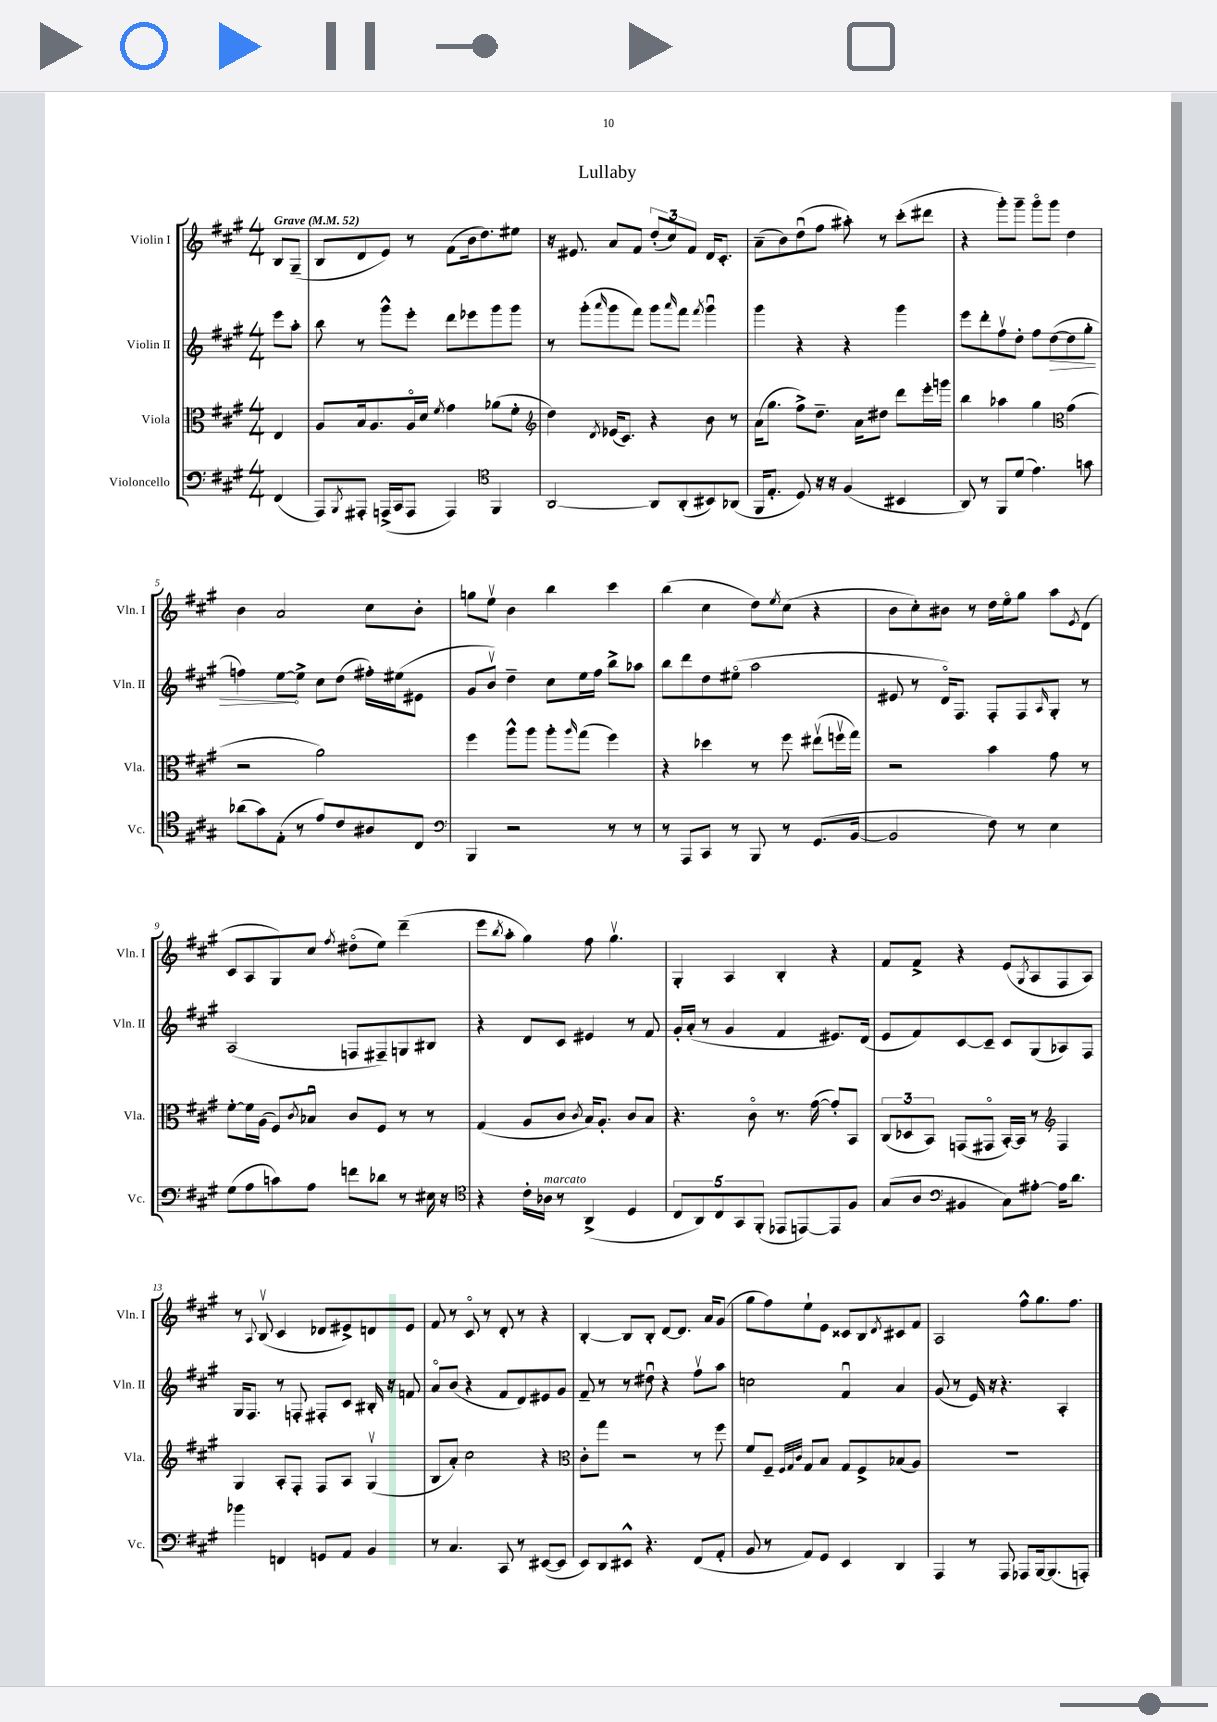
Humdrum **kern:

**kern	**kern	**kern	**kern
*staff4	*staff3	*staff2	*staff1
*clefF4	*clefC3	*clefG2	*clefG2
*k[f#c#g#]	*k[f#c#g#]	*k[f#c#g#]	*k[f#c#g#]
*M4/4	*M4/4	*M4/4	*M4/4
*MM52	*MM52	*MM52	*MM52
(4FF#	4E	8eee	8B
.	.	8aa'	(8G#~
=	=	=	=
8AAA)	8A	8bb	8B
8qBBB	.	.	.
8AAA#'	16B	8r	8d
.	8.A	.	.
(16AAA^	.	8ggg#^^	8e)
16CC#	.	.	.
8AAA	16Ao	8eee'	8r
.	16d	.	.
.	8qf#	.	.
4AAA)	4g#	8ddd	(8f#
.	.	8eee-	16b
.	.	.	8.dd)
*clefC4	*	*	*
4FF#	(8a-	8ggg#	.
.	8f#'	8ggg#	8ee#
=	=	=	=
*	*clefG2	*	*
[2AA	4dd)	8r	16r
.	.	.	8.e#
.	.	(8ggg#'	.
.	8qd	16qqaaa	.
.	(16e-	8ggg#	8a
.	8.c#)	.	.
.	.	8fff#)	8f#
8AA]	4r	8ggg#	(12dd'
.	.	.	12cc#)
.	.	16qqaaa	.
(8AA'	.	8fff#	.
.	.	.	12f#
.	.	8qfff#	.
8BB#)	8b	4ggg#u	16d
.	.	.	8.c#'
(8AA-	8r	.	.
=	=	=	=
16FF#	(16a	4ggg#	(8a~
8.E'	8.gg#	.	.
.	.	.	8b)
8D)	8ff#^)	4r	(8ddu
16r	8.dd~	.	8ff#
16r	.	.	.
(4F#	.	4r	8aa#')
.	16a	.	.
.	8dd#	.	8r
4BB#	8ddd	4ggg#	(8ccc#'
.	16eee'	.	8ddd#
.	16ggg	.	.
=	=	=	=
8AA)	4bb	8eee	4r
8r	.	8ddd'	.
8FF#	4aa-	8ff#v	8ggg#')
(8d	.	8dd'	8ggg#~
4.e)	4gg#	8ff#	8ggg#o
.	.	([8dd	8ggg#
*	*clefC3	*	*
.	(4g#	8dd]	4dd
8g	.	8gg#'	.
=	=	=	=
(8a-	2r	4ff)	4b
8g#)	.	.	.
(8E'	.	[8ee	2a
8r	.	8ee^]	.
8e)	2a)	8cc#	.
8c#	.	(8dd	.
8A#	.	16ff#')	8cc#
.	.	(16ee#	.
8C#	.	8e#	8b'
=	=	=	=
*clefF4	*	*	*
4BBB	4ff#	8g#	8gg
.	.	8bv)	8eev
2r	8aa^^	4dd~	4b
.	8aa	.	.
.	8aa'	8cc#	4bb
.	16qqaa	.	.
.	(8gg#	16ee	.
.	.	16ff#	.
8r	4ff#)	8bb^	4ccc#
8r	.	8aa-	.
=	=	=	=
8r	4r	8bb	(4bb
8AAA	.	8ddd	.
8CC#	4dd-	8dd	4cc#
8r	.	(8ee#o	.
8BBB	8r	2aa	8dd)
.	.	.	8qee
8r	8ff#	.	(8cc#
(8.GG#	(8ee#v	.	4r
.	16ffv	.	.
[16BB	16gg#)	.	.
=	=	=	=
2BB]	2r	8e#	8b
.	.	8r	8cc#')
.	.	16do)	8b#
.	.	8.F#	.
.	.	.	8r
8F#)	4b	8F#'	16dd
.	.	.	16eeo
8r	.	8F#	8gg#
.	.	16qqA	.
4E	8g#	8G#'	8aa
.	.	.	8qe
.	8r	8r	(8d
=	=	=	=
(8G#	[8f#'	(2A	8c#
8A	16f#]	.	8A
.	(16A	.	.
8c)	8F#)	.	8G#)
.	8qc#	.	.
8A	8B-u	.	8cc#
.	.	.	8qff#
8f	8c#	8F	(8dd#o
8d-	8F#	8F#~)	8ee)
8r	8r	8G	(4ddd~
16E#	8r	8B#	.
16r	.	.	.
=	=	=	=
*clefC4	*	*	*
4r	(4G#	4r	8eee
.	.	.	8qbb
.	.	.	8aa'
16c#'	8A	8d	4gg#)
16A-	.	.	.
8r	8c#	8c#	.
.	8qc#	.	.
(4AA^	16B)	4e#	8ff#
.	8.A'	.	.
.	.	.	4.gg#v
4D	8c#	8r	.
.	8B	8f#	.
=	=	=	=
10C#	4.r	16g#'	4G#'
.	.	(16a'	.
10AA)	.	.	.
.	.	8r	.
10C#	.	.	.
.	.	4g#	4A
10GG#	.	.	.
.	8c#o	.	.
(10FF#'	.	.	.
8EE-	8.r	4f#	4B'
[8EE)	.	.	.
.	([16g#	.	.
8EE]	8g#'])	8.e#)	4r
8F#	8BB	.	.
.	.	(16d	.
=	=	=	=
(8G#	(12C#	8e	8f#
.	12D-	.	.
8A	.	8f#)	8f#^
.	12BB)	.	.
*clefF4	*	*	*
4BB#	(8GG	[8c#	4r
.	8GG#o	8c#~]	.
8C#)	[16BB')	8c#	(8e
.	16BB]	.	.
.	.	.	8qG#
[8A#'	8r	(8G#	8A
*	*clefG2	*	*
16A#]	4F#	8A-)	8F#
8.d	.	.	.
.	.	8F#	8A)
=	=	=	=
4b-	4G#	16G#	8r
.	.	8.F#	.
.	.	.	8qqA
.	.	.	(8Bv
4FF	8A'	8r	4c#
.	8F#'	8F'	.
8GG	8F#	8F#'	8d-
8AA	8A	8c#	8e#^)
4BB	(4G#v	16B#'	8d
.	.	16r	.
.	.	8f	8e#
=	=	=	=
8r	8B	8ao	8f#
4.C#	8a')	(8b	8r
.	2cc#	4r	8c#o
.	.	.	8r
8CC#	.	8f#	8d'
8r	.	8d)	8r
([8EE#	4r	8e#	4r
8EE#]	.	8g#	.
=	=	=	=
*	*clefC3	*	*
8EE)	8c#'	8f#~	[4B'
8DD	8gg#	8r	.
8EE#^^	2r	8r	8B]
4.r	.	8dd#u	8B'
.	.	4r	[8d
.	.	.	8.d]
(8FF#	8r	8ff#v	.
.	.	.	16a
8AA'	8ff#	8aa	(8g#
=	=	=	=
8BB	8f#	2cc	8gg#
8r	8F#~	.	8ff#)
.	32qqF#	.	.
.	32qqG#	.	.
.	32qqc#	.	.
8AA)	8G#	.	8ee`
8GG#	8B	.	8e
4EE	8G#	4f#u	8c##
.	8F#^	.	8B
.	.	.	8qd
4DD	(8B-	4a	8c#
.	8A)	.	8f#
=	=	=	=
4AAA	1r	(8g#	2A
.	.	8r	.
8r	.	16e)	.
.	.	16r	.
8AAA	.	4.r	.
8AAA-	.	.	8ff#^^
[16BBB	.	.	8.gg#
(8.BBB]	.	.	.
.	.	4A'	.
.	.	.	8.ff#
8AAA')	.	.	.
==	==	==	==
*-	*-	*-	*-
